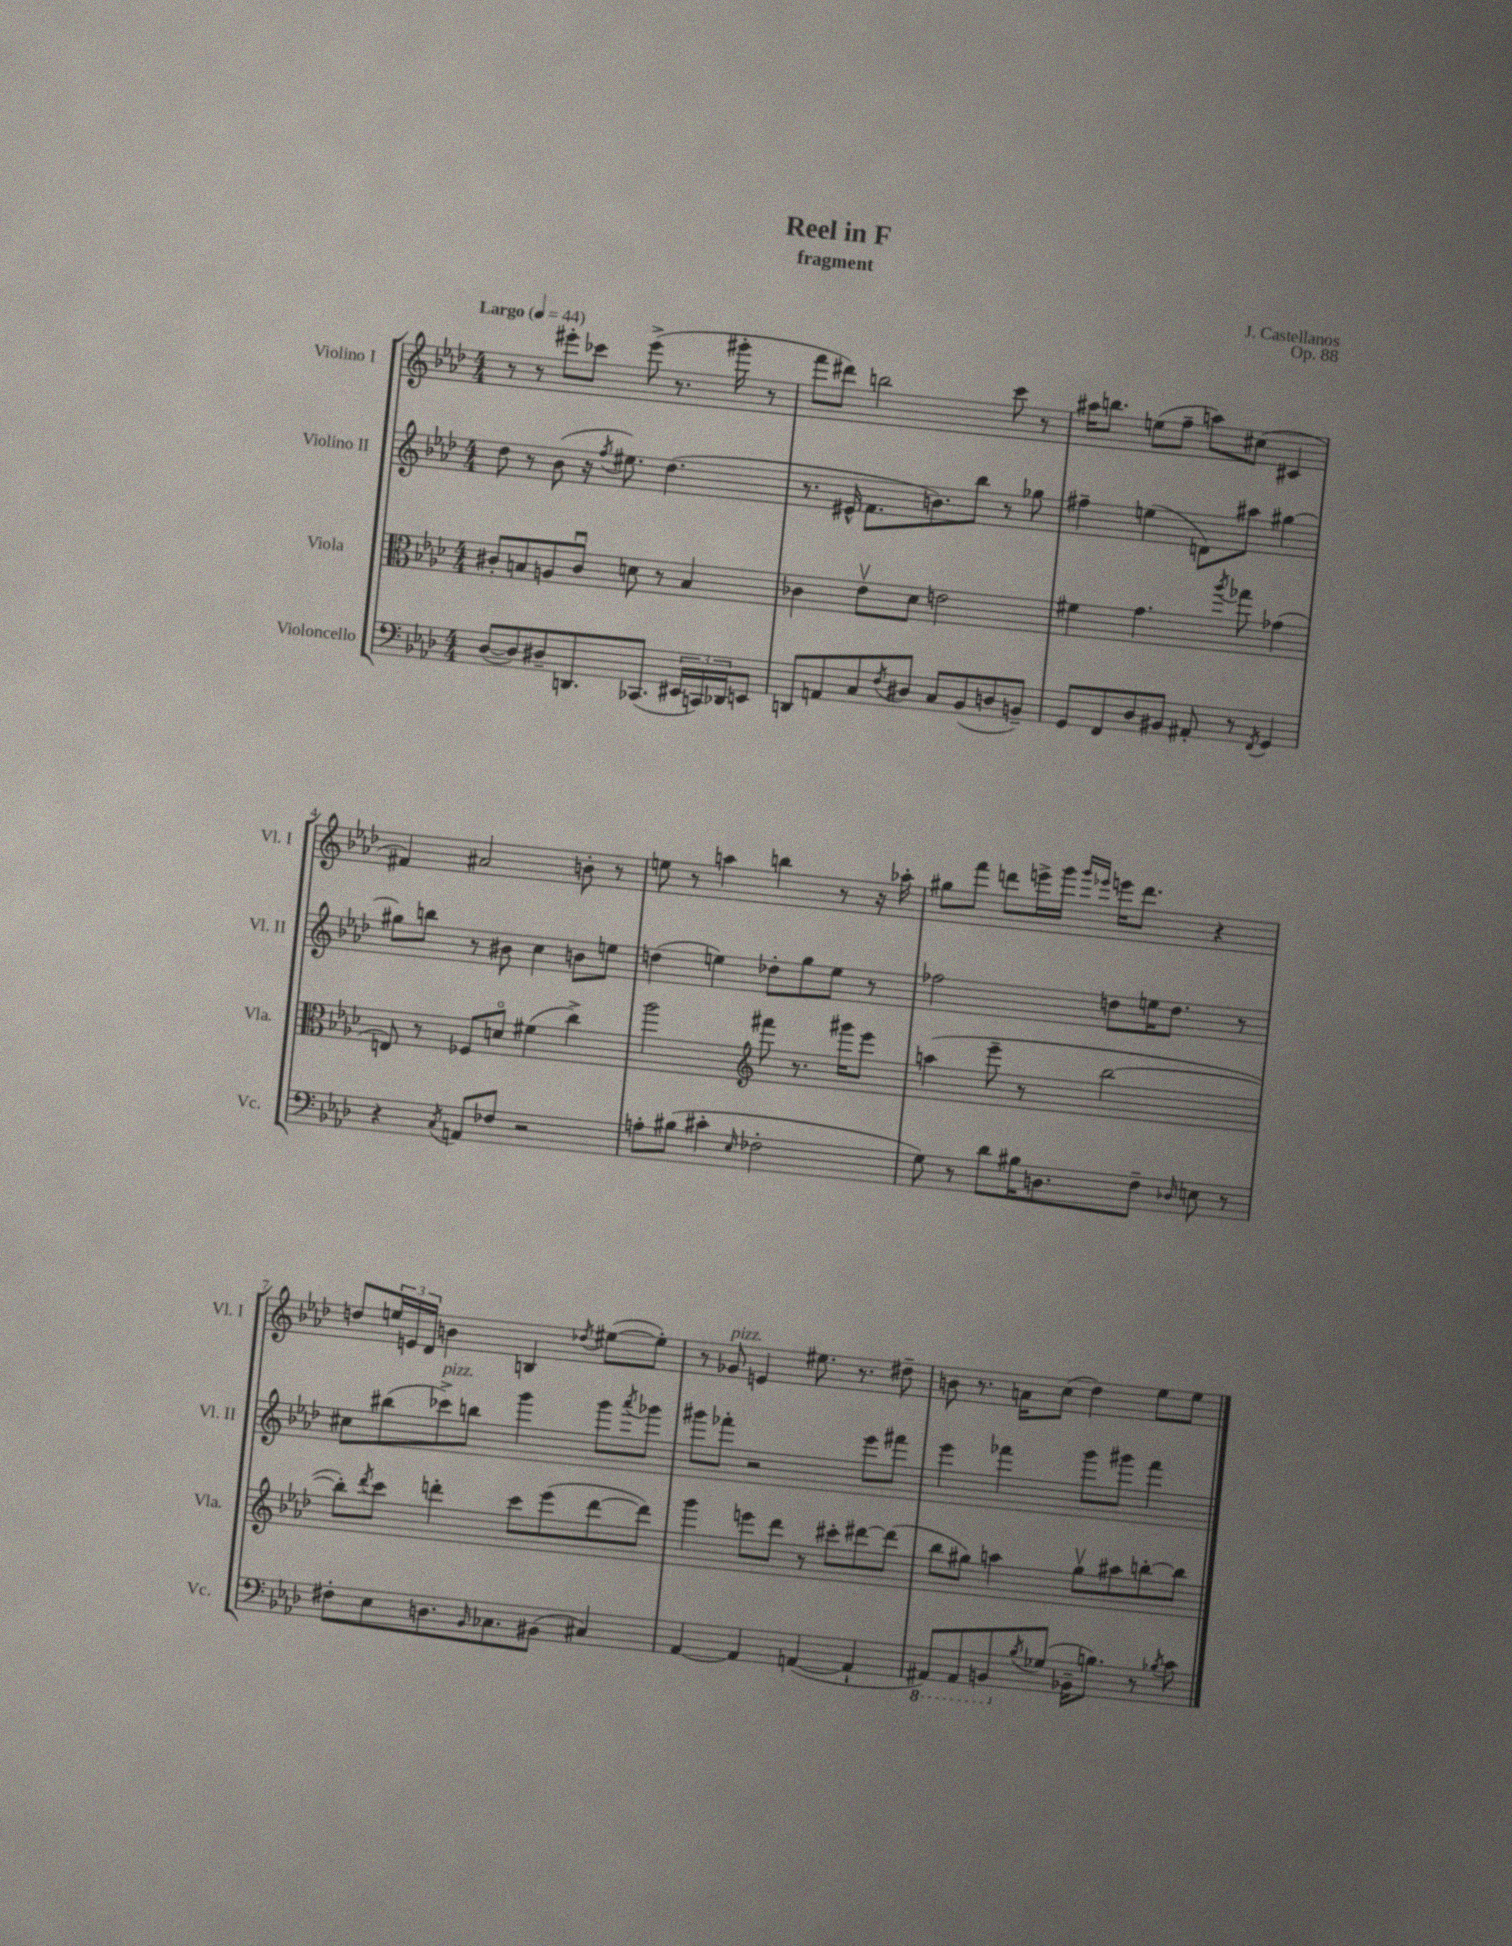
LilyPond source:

\header { title = "Reel in F" composer = "J. Castellanos" subtitle = "fragment" opus = "Op. 88" }
<<
\new StaffGroup <<
\new Staff = "s0" \with { instrumentName = "Violino I" shortInstrumentName = "Vl. I" } {
    \clef treble \key aes \major \numericTimeSignature \time 4/4 \tempo "Largo" 4 = 44
    r8 r8 eis'''8-. ces'''8 eis'''8->( r8. gis'''16-. r8 |
    f'''8 dis'''8) b''2 c'''8 r8 |
    ais''16 b''8. e''8( f''8-- a''8) cis''8( cis'4 |
    fis'4) ais'2 b'8-. r8 |
    e''8 r8 a''4 b''4 r8 r16 aes''16-. |
    gis''8 f'''8 d'''8 e'''16-> g'''16 \grace { g'''16 ees'''16 } e'''16 d'''8. r4 |
    d''8 \tuplet 3/2 { e''16 e'16 des'16 } b'4 b4 \acciaccatura { des''8 } eis''8~( eis''8-.) |
    r8 ges'8^\markup { \italic "pizz." } e'4 eis''8. r8. dis''8-- |
    b'8 r8. a'16 c''8( des''4) ees''8 ees''8 \bar "|." |
}
\new Staff = "s1" \with { instrumentName = "Violino II" shortInstrumentName = "Vl. II" } {
    \clef treble \key aes \major \numericTimeSignature \time 4/4
    des''8 r8 bes'8( r16 \acciaccatura { f''8 } eis''8.) des''4.( |
    r8. eis'16-^ f'8. b'8.) bes''8 r8 ges''8 |
    fis''4-- e''4( d'8) ais''8 gis''4~ |
    gis''8 b''8 r8 bis'8 c''4 b'8 e''8 |
    d''4( e''4) des''8-. g''8 e''8 r8 |
    fes''2 d''8 e''16 d''8. r8 |
    cis''8 bis''8( ces'''8->^\markup { \italic "pizz." }) b''8 g'''4 g'''8 \acciaccatura { aes'''8 } ges'''8 |
    gis'''8 fes'''8-. r2 ees'''8 fis'''8 |
    ees'''4 fes'''4 g'''8 gis'''8 fes'''4 \bar "|." |
}
\new Staff = "s2" \with { instrumentName = "Viola" shortInstrumentName = "Vla." } {
    \clef alto \key aes \major \numericTimeSignature \time 4/4
    cis'8-. b8 a8 cis'8\downbow d'8 r8 b4 |
    ces'4 ees'8\upbow des'8 e'2 |
    fis'4 g'4. \acciaccatura { aes''8 } ges''8 ges'4( |
    e8) r8 fes8 d'8\flageolet fis'4( c''4->) |
    aes''2 \clef treble fis'''8 r8. gis'''16 ees'''8 |
    a''4( ees'''8-- r8 bes''2~ |
    bes''8-.) \acciaccatura { des'''8 } c'''8 d'''4-. c'''8 ees'''8( d'''8~ d'''8) |
    g'''4 e'''8 des'''8 r8 cis'''8-. dis'''8~ dis'''8( |
    bes''8 gis''8) a''4 gis''8\upbow ais''8 b''8~-. b''8 \bar "|." |
}
\new Staff = "s3" \with { instrumentName = "Violoncello" shortInstrumentName = "Vc." } {
    \clef bass \key aes \major \numericTimeSignature \time 4/4
    des8~( des8) dis8-- d,8. ces,8.( \tuplet 3/2 { eis,16 c,16) des,16 } e,8 |
    d,8 a,8 c8 \acciaccatura { f8 } dis8 c8 bes,8( d8 b,8--) |
    g,8 f,8 des8 bis,8 ais,8-. r8 \acciaccatura { f,8 } g,4 |
    r4 \acciaccatura { c8 } a,8 fes8 r2 |
    a8-. bis8( cis'4-. \grace { ees16 } fes2-. |
    g8) r8 des'8 bis16 d8. f8-- \grace { des16 } e8 r8 |
    fis8-. ees8 d8. \grace { bes,16 } ces8. bis,8( cis4) |
    aes,4~ aes,4 a,4~( a,4-! |
    \ottava #-1 ais,,8) ais,,8 b,,8 \ottava #0 \acciaccatura { bes8 } ges8( bes,!16-- b8.) r8 \acciaccatura { bes8 } c'8 \bar "|." |
}
>>
>>
